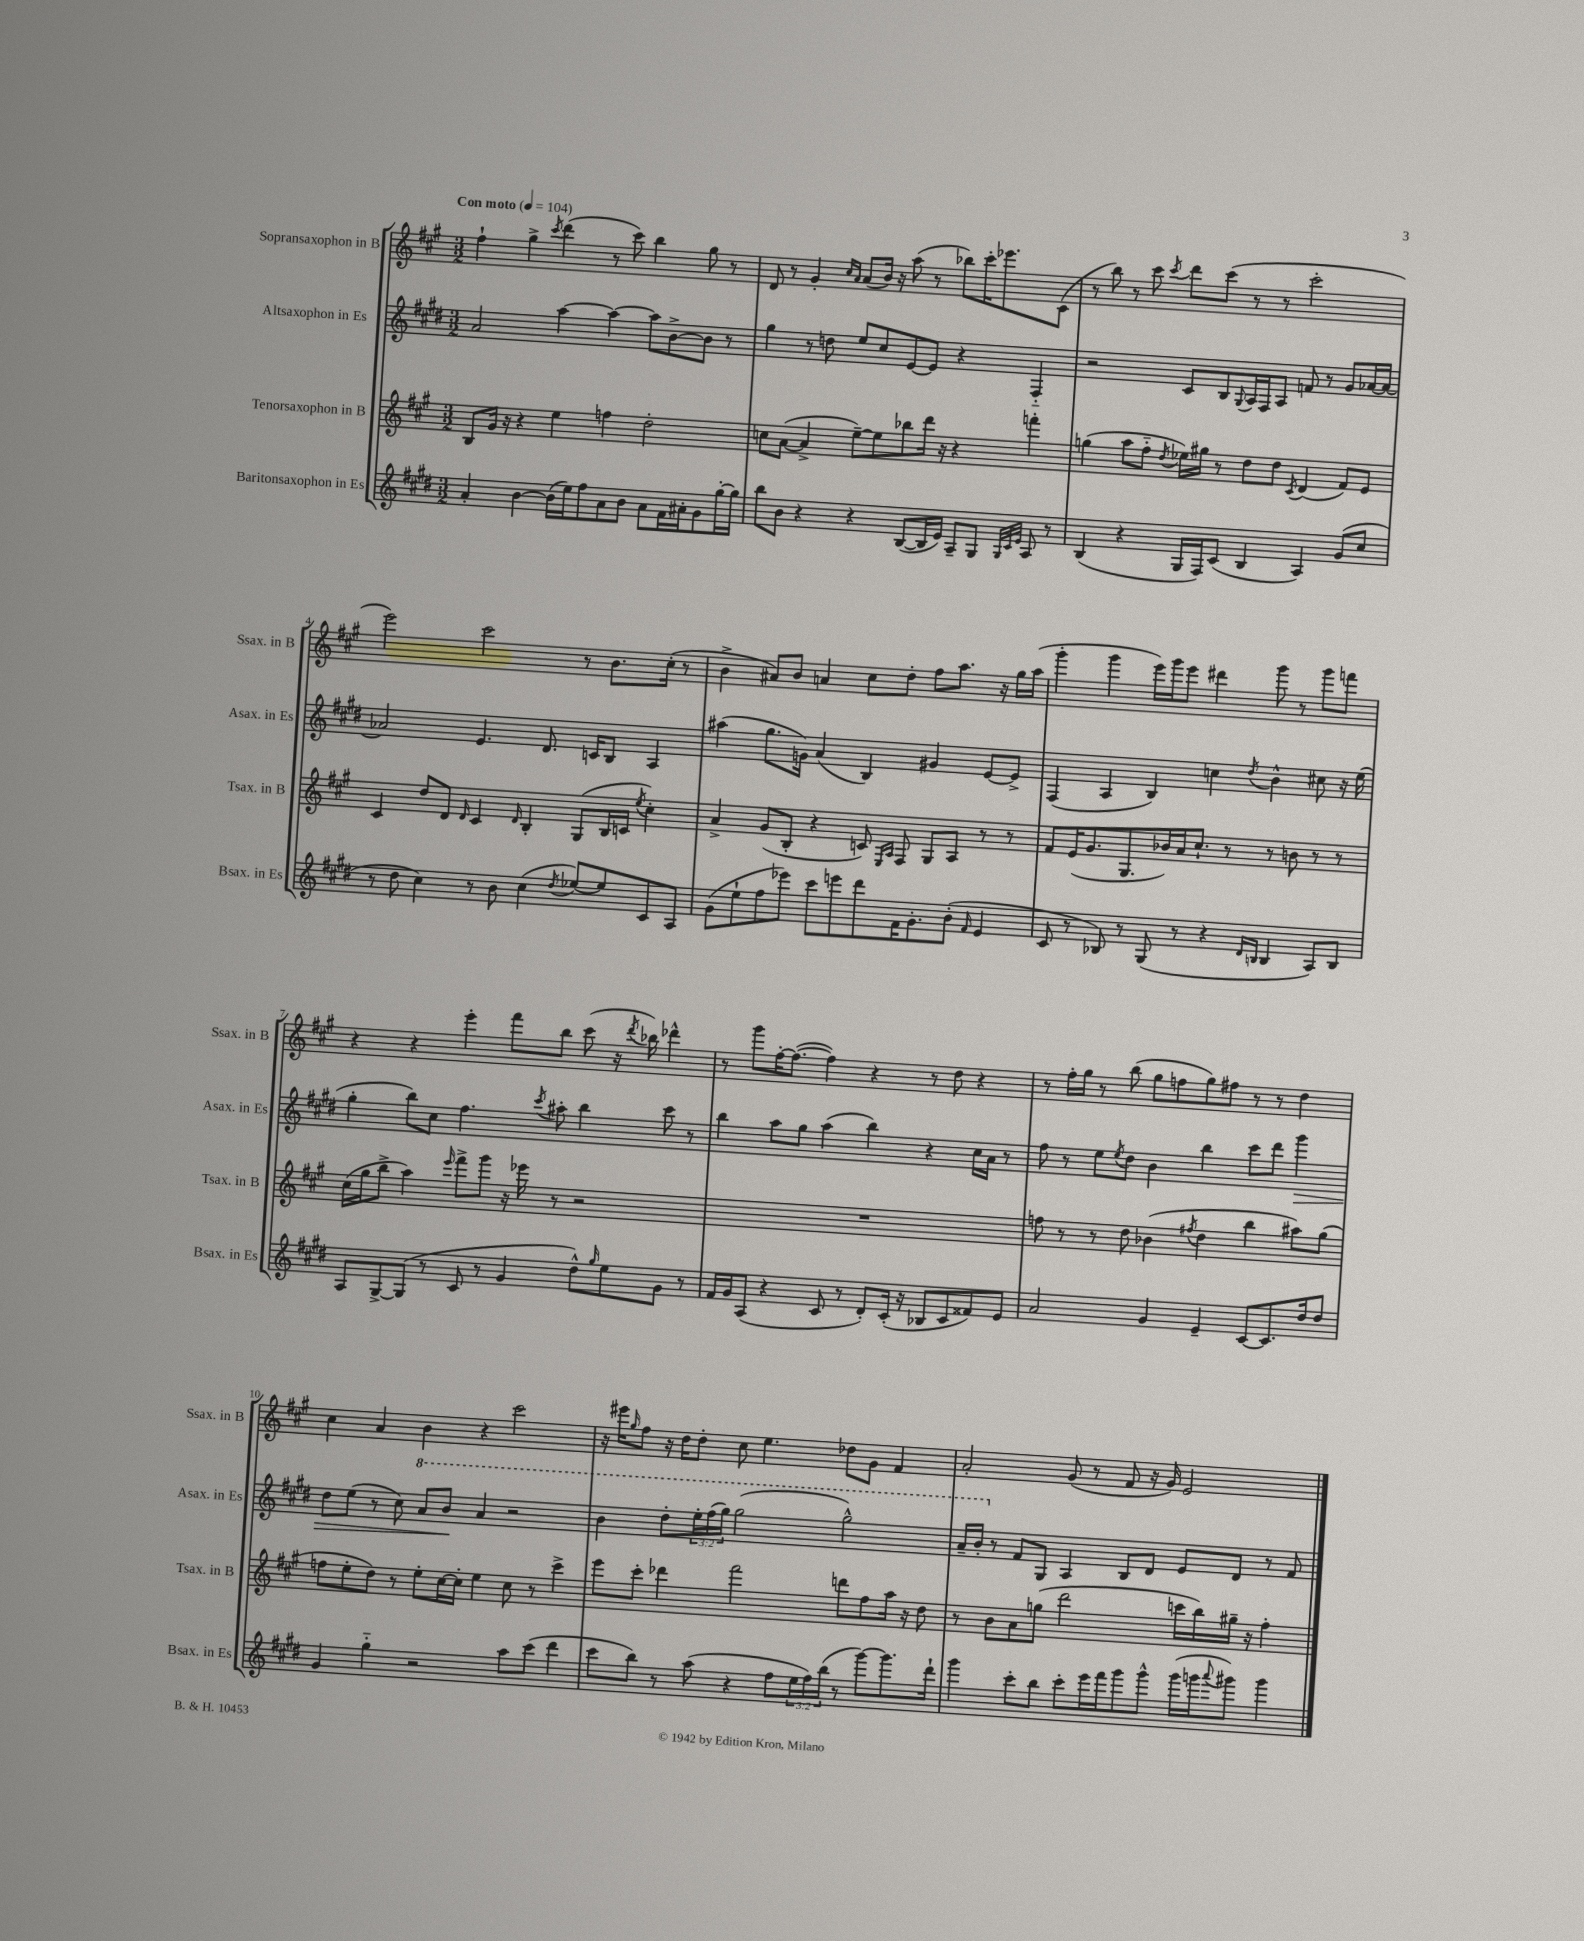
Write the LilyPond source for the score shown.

<<
\new StaffGroup <<
\new Staff = "s0" \with { instrumentName = "Sopransaxophon in B" shortInstrumentName = "Ssax. in B" } {
    \clef treble \key a \major \numericTimeSignature \time 3/2 \tempo "Con moto" 4 = 104
    fis''4-! gis''4-> \acciaccatura { cis'''8 } d'''4( r8 cis'''8) b''4 gis''8 r8 |
    d'8 r8 gis'4-. \grace { cis''16 a'16 } a'8( b'16) r16 a''8( r8 bes''8) cis'''16-. ees'''8. cis'8( |
    r8 b''8) r8 cis'''8 \acciaccatura { cis'''8 } d'''8 cis'''8( r8 r8 cis'''2-. |
    e'''2) cis'''2 r8 b'8. cis''16-.( r8 |
    b'4-> ais'8) b'8 a'4 cis''8 d''8-. fis''8 a''8. r16 gis''16 a''16( |
    gis'''4-. gis'''4 e'''16) gis'''16 e'''8 dis'''4 gis'''8 r8 gis'''8 f'''8 |
    r4 r4 e'''4-. fis'''8 b''8 cis'''8( r16 \acciaccatura { d'''8 } bes''16) des'''4-^ |
    r8 gis'''8 fis''16~-. fis''8.~( fis''4) r4 r8 d''8 r4 |
    r8 fis''16-. gis''16 r8 b''8( gis''8 f''8 gis''8) fis''8 r8 r8 d''4 |
    cis''4 a'4 b'4 r4 cis'''2 |
    r16 eis'''16 \grace { gis''16 } fis''8 r16 d''16 d''8-. cis''8 e''4. des''8 gis'8 fis'4 |
    a'2-. gis'8( r8 fis'8 r16 gis'16) e'2 \bar "|." |
}
\new Staff = "s1" \with { instrumentName = "Altsaxophon in Es" shortInstrumentName = "Asax. in Es" } {
    \clef treble \key e \major \numericTimeSignature \time 3/2 \override Staff.TupletNumber.text = #tuplet-number::calc-fraction-text
    a'2 a''4~ a''4~ a''8 b'8~-> b'8 r8 |
    gis''4 r8 d''8 e''8 cis''8 e'8~ e'8 r4 fis4-_ |
    r2 cis'8 b8 \appoggiatura { gis8 } a16 fis16 a8 f'8 r8 gis'8 aes'16~ aes'16~ |
    aes'2 e'4. dis'8. c'16 b8 a4 |
    ais''4( gis''8. g'16) a'4( b4) gis'4 e'8~ e'8-> |
    fis4( a4 b4) c''4 \acciaccatura { dis''8 } b'4-^ cis''8 r16 e''16( |
    gis''4-. b''8) cis''8 fis''4. \acciaccatura { cis'''8 } ais''8-. b''4 cis'''8 r8 |
    b''4 a''8 gis''8 a''4( b''4) r4 cis''16 a'16 r8 |
    fis''8 r8 e''8 \acciaccatura { e''8 } dis''8 b'4 b''4 cis'''8 dis'''8 gis'''4\> |
    dis''8 e''8( r8 cis''8) \ottava #1 a''8 b''8\! a''4 r2 |
    b''4 dis'''8-. \tuplet 3/2 { e'''16-. fis'''16( gis'''16) } gis'''2( gis'''2-^) |
    a''16-- b''16-. \ottava #0 r8 fis'8 gis8 a4 b8 dis'8 e'8 dis'8 r8 fis'8 \bar "|." |
}
\new Staff = "s2" \with { instrumentName = "Tenorsaxophon in B" shortInstrumentName = "Tsax. in B" } {
    \clef treble \key a \major \numericTimeSignature \time 3/2
    b8 gis'16 r16 r4 e''4 f''4 d''2-. |
    c''8 a'8~( a'4-> e''8~--) e''8 bes''8 d'''16 r16 r4 f'''4-. |
    g''4( a''8 fis''8-_ \acciaccatura { d''8 } ees''16) gis''16 r8 d''8 d''8 \acciaccatura { cis'8 } d'4( fis'8) e'8 |
    cis'4 d''8 d'8 \grace { d'16 } cis'4 \grace { d'16 } b4-. gis8( b16 c'16 \acciaccatura { e''8 } cis''4-.) |
    a'4-> gis'8( b8-. r4 c'8) \grace { e16 a16 } fis8 gis8 a8 r8 r8 |
    fis'8 e'16( gis'8. gis8. bes'16) a'16 cis''8.-! r8 r8 b'8 r8 r8 |
    cis''16( gis''16 b''8-> a''4) \grace { e'''16 } fis'''8-> gis'''8 r16 ees'''16 r8 r2 |
    R1. |
    f''8 r8 r8 d''8 bes'4( \acciaccatura { fis''8 } d''4 b''4 ais''8) gis''8( |
    f''8 e''8-. d''8) r8 e''8-. cis''16~ cis''16-. e''4 cis''8 r8 cis'''4-> |
    e'''8 cis'''8-. des'''4 fis'''2 d'''8 fis''8 a''16 r16 d''8 |
    r8 b'8 a'8 g''8( d'''2 c'''16 b''16) gis''16-- r16 fis''4-. \bar "|." |
}
\new Staff = "s3" \with { instrumentName = "Baritonsaxophon in Es" shortInstrumentName = "Bsax. in Es" } {
    \clef treble \key e \major \numericTimeSignature \time 3/2 \override Staff.TupletNumber.text = #tuplet-number::calc-fraction-text
    a'4-. b'4~ b'16( e''16) fis''8 a'8 b'8 a'8 fis'16 ais'16-. gis'8 gis''16~-. gis''16 |
    b''8 b'8 r4 r4 b8~( b16 e'16) a8-- gis8 \grace { gis32 cis'32 e'32 } a8 r8 |
    b4( r4 gis16 fis16) cis'8( b4 a4) gis'8( cis''8 |
    r8 dis''8 cis''4) r8 b'8 cis''4( \acciaccatura { dis''8 } ees''8~) ees''8 cis'8 a8 |
    gis'8( e''8-! fis''8 ees'''8) cis'''8 e'''8 dis'''8 fis'16 gis'8.-. b'8-.( \grace { fis'16 } e'4 |
    cis'8 r8 bes8) r8 gis8( r8 r4 \grace { dis'16 b16 } b4 a8) b8 |
    a8 gis8~-> gis8( r8 cis'8 r8 gis'4 dis''8-^) \grace { gis''16 } e''8 gis'8 r8 |
    fis'16 gis'16 a8( r4 cis'8 r8 dis'8-.) cis'16-.( r16 bes8 cis'8 fisis'8) e'8 |
    a'2 gis'4 e'4-- cis'8~ cis'8. dis''16 dis''8 |
    gis'4 gis''4-_ r2 a''8 cis'''8( dis'''4 |
    cis'''8 b''8) r8 a''8( r4 fis''8 \tuplet 3/2 { e''16 fis''16) b''16( } r8 gis'''8~) gis'''8. dis'''16-! |
    gis'''4 cis'''8-. b''8 cis'''8-. e'''16 fis'''16 gis'''8 gis'''8-^ gis'''16( g'''16 \appoggiatura { a'''8 } gis'''8) gis'''4 \bar "|." |
}
>>
>>
